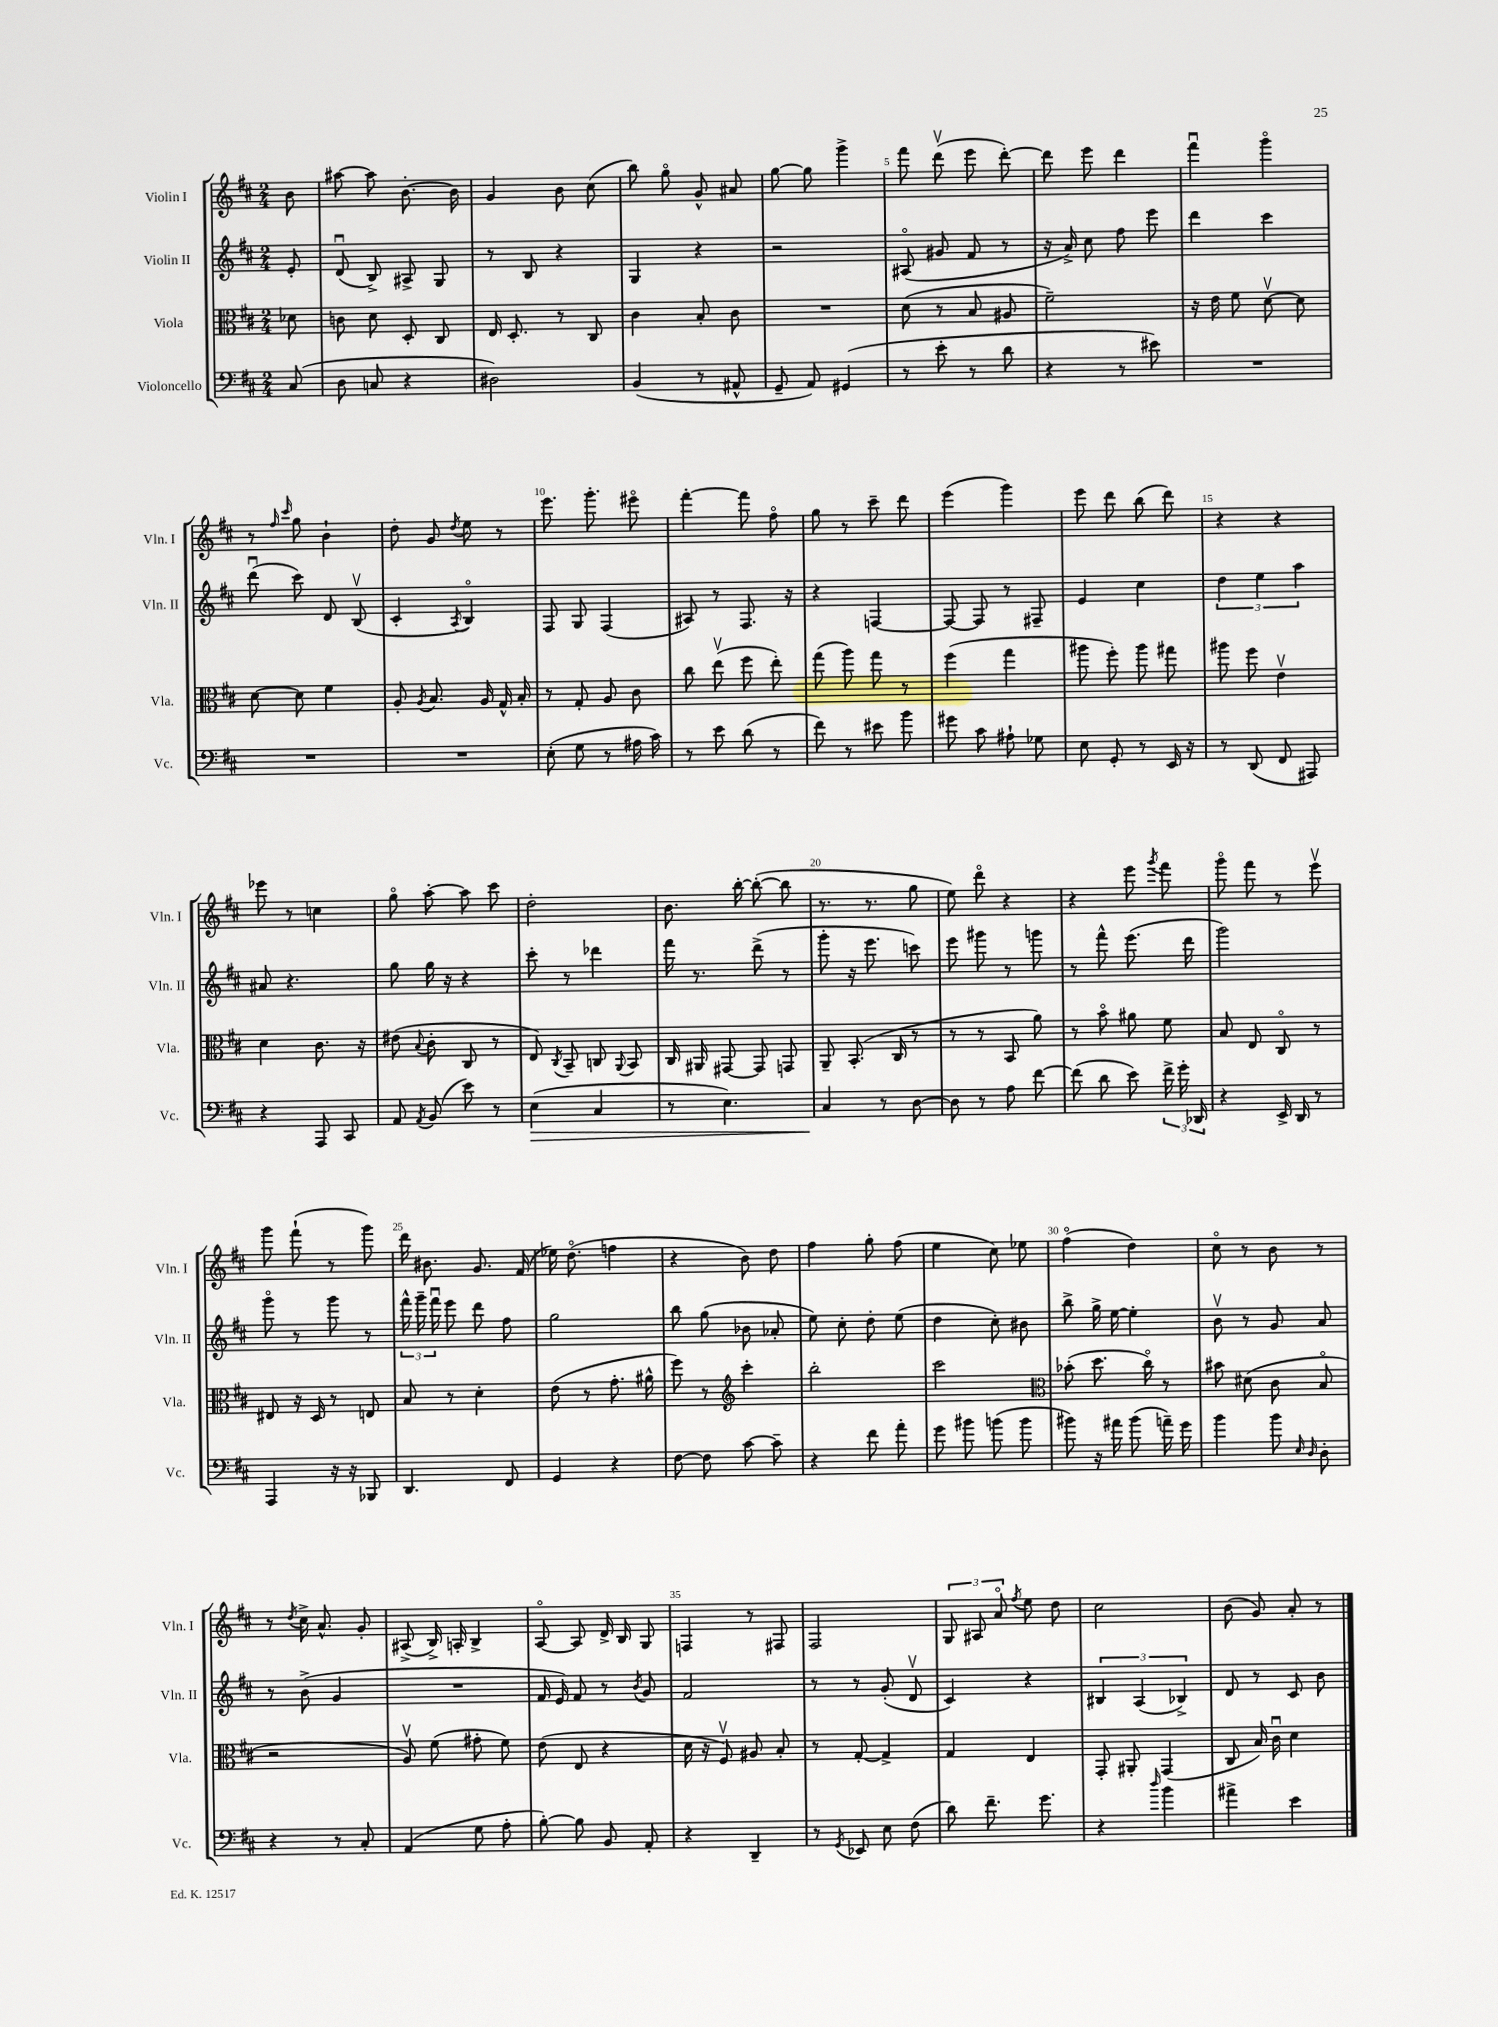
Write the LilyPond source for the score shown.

<<
\new StaffGroup <<
\new Staff = "s0" \with { instrumentName = "Violin I" shortInstrumentName = "Vln. I" } {
    \clef treble \key d \major \numericTimeSignature \time 2/4 \partial 8
    \autoBeamOff b'8 |
    ais''8~ ais''8 b'8.~-. b'16 |
    g'4 b'8 cis''8( |
    b''8) g''8\flageolet g'8-^ ais'8 |
    g''8~ g''8 g'''4-> |
    fis'''8 d'''8\upbow( e'''8 d'''8~-.) |
    d'''8 e'''8 d'''4 |
    fis'''4\downbow g'''4\flageolet |
    r8 \grace { fis''16 cis'''16 } g''8 b'4-! |
    d''8-. g'8 \acciaccatura { d''8 } e''8 r8 |
    e'''8. g'''8.-. eis'''8\flageolet |
    fis'''4~-. fis'''8 fis''8\flageolet |
    g''8 r8 cis'''8-- d'''8 |
    e'''4( g'''4) |
    e'''8 d'''8 b''8( d'''8) |
    r4 r4 |
    ees'''8 r8 c''4 |
    g''8\flageolet a''8~-. a''8 cis'''8 |
    d''2-. |
    b'8. b''16~-. b''8~-.( b''8 |
    r8. r8. g''8 |
    e''8) d'''8\flageolet r4 |
    r4 e'''8 \acciaccatura { g'''8 } fis'''8 |
    g'''8\flageolet fis'''8 r8 e'''8\upbow |
    g'''8 fis'''8-!( r8 g'''8) |
    d'''16 bis'8. g'8. fis'16( |
    ees''16) d''8.\flageolet( f''4 |
    r4 b'8) d''8 |
    fis''4 g''8-. fis''8( |
    e''4 cis''8) ees''8 |
    fis''4\flageolet( d''4) |
    cis''8\flageolet r8 b'8 r8 |
    r8 \acciaccatura { d''8 } cis''16-> a'8.-^ g'8-. |
    ais8->( b16->) a16-. b4-> |
    a8~\flageolet a8 d'16-> b16 g8 |
    f4 r8 fis8 |
    fis2 |
    \tuplet 3/2 { g8 ais8 a'8\flageolet } \acciaccatura { fis''8 } e''8 d''8 |
    cis''2 |
    b'8( g'8) a'8-. r8 \bar "|." |
}
\new Staff = "s1" \with { instrumentName = "Violin II" shortInstrumentName = "Vln. II" } {
    \clef treble \key d \major \numericTimeSignature \time 2/4 \partial 8
    \autoBeamOff e'8-. |
    d'8\downbow( b8->) ais8-> g8 |
    r8 b8 r4 |
    g4 r4 |
    r2 |
    ais8\flageolet( gis'8 fis'8 r8 |
    r16 a'16->) cis''8 fis''8 e'''8 |
    d'''4 cis'''4 |
    d'''8\downbow( cis'''8) d'8 b8\upbow( |
    cis'4-. \acciaccatura { a8 } b4\flageolet) |
    fis8 g8 fis4( |
    ais8) r8 fis8. r16 |
    r4 f4~ |
    f8~ f8 r8 fis8-- |
    e'4 cis''4 |
    \tuplet 3/2 { d''4 e''4 a''4 } |
    ais'8 r4. |
    g''8 g''16 r16 r4 |
    cis'''8-. r8 des'''4 |
    fis'''16 r8. d'''8->( r8 |
    g'''8-. r16 e'''8. c'''8) |
    e'''8 gis'''8 r8 g'''8 |
    r8 fis'''8-^ e'''8.( d'''16 |
    g'''2) |
    g'''8\flageolet r8 g'''8 r8 |
    \tuplet 3/2 { fis'''16-^ g'''16-- fis'''16\downbow } e'''8 d'''8 fis''8 |
    g''2 |
    b''8 g''8( bes'8 aes'8-. |
    e''8) cis''8-. d''8-. e''8( |
    d''4 cis''8-.) bis'8 |
    b''8-> g''16-> e''16~ e''4-. |
    b'8\upbow r8 g'8 a'8 |
    r8 b'8->( g'4 |
    R2 |
    fis'16 e'16) fis'8 r8 \acciaccatura { b'8 } g'8 |
    fis'2 |
    r8 r8 g'8-.( d'8\upbow |
    cis'4) r4 |
    \tuplet 3/2 { bis4 a4( bes4->) } |
    d'8 r8 cis'8 b'8 \bar "|." |
}
\new Staff = "s2" \with { instrumentName = "Viola" shortInstrumentName = "Vla." } {
    \clef alto \key d \major \numericTimeSignature \time 2/4 \partial 8
    \autoBeamOff des'8 |
    c'8 d'8 d8-. cis8 |
    e16 d8.-. r8 cis8 |
    cis'4 b8-. cis'8 |
    R2 |
    d'8( r8 b8 ais8 |
    fis'2--) |
    r16 e'16 fis'8 d'8~\upbow d'8 |
    d'8~ d'8 fis'4 |
    a8-. \acciaccatura { a8 } b8. a16 g16-^ b16-. |
    r8 g8-. a8 cis'8 |
    cis''8 e''8\upbow( fis''8 e''8-.) |
    g''8( a''8) g''8 r8 |
    fis''4( g''4 |
    ais''8 fis''8-.) ais''8 gis''8 |
    ais''8 fis''8 e'4\upbow |
    d'4 cis'8. r16 |
    eis'8( \appoggiatura { b8 } cis'8-. cis8 r8 |
    e8) \acciaccatura { cis8 } b,8-- c8 \appoggiatura { a,8 } b,8 |
    cis16 ais,16 gis,8~ gis,8 g,8 |
    a,8-- b,8.-.( cis16 r8 |
    r8 r8 b,8 a'8) |
    r8 b'8\flageolet ais'8 fis'8 |
    b8 e8 cis8\flageolet r8 |
    eis8 r16 d16 r8 e8 |
    b8 r8 d'4-. |
    e'8( r8 g'8.-. ais'16-^ |
    fis''8) r8 \clef treble cis'''4-. |
    b''2-. |
    cis'''2 |
    \clef alto bes'8-.( d''8. cis''16\flageolet) r8 |
    bis'8 dis'8( cis'8 b8\flageolet |
    r2 |
    a8\upbow) fis'8( gis'8-. fis'8) |
    e'8( e8 r4 |
    d'16 r16 fis8\upbow) ais8 b8-. |
    r8 g8~-. g4-> |
    g4 e4 |
    g,8-. ais,8-. g,4( |
    cis8 b16) cis'16\downbow d'4 \bar "|." |
}
\new Staff = "s3" \with { instrumentName = "Violoncello" shortInstrumentName = "Vc." } {
    \clef bass \key d \major \numericTimeSignature \time 2/4 \partial 8
    \autoBeamOff cis8( |
    d8 c8 r4 |
    dis2) |
    b,4( r8 ais,8-^ |
    g,8-- a,8) gis,4( |
    r8 e'8-. r8 d'8 |
    r4 r8 eis'8) |
    R2 |
    R2 |
    R2 |
    e8-.( g8 r8 ais16 cis'16) |
    r8 e'8 d'8( r8 |
    fis'8) r8 eis'8 b'8 |
    gis'8 cis'8 ais8-! ges8 |
    e8 g,8-. r8 e,16 r16 |
    r8 d,8( fis,8 ais,,8) |
    r4 a,,8 cis,8 |
    a,8 \acciaccatura { a,8 } b,8( e'8) r8 |
    e4\>( cis4 |
    r8 e4.) |
    cis4\! r8 d8~ |
    d8 r8 a8 fis'8~ |
    fis'8( d'8 e'8) \tuplet 3/2 { fis'16-> g'16-. des,16 } |
    r4 e,16-> d,16 r8 |
    a,,4 r16 r16 bes,,8 |
    d,4. fis,8 |
    g,4 r4 |
    fis8~ fis8 cis'8~ cis'8-- |
    r4 fis'8 a'8-. |
    g'8 bis'8 b'8( b'8 |
    bis'8) r16 ais'16 bis'8( a'16--) g'16 |
    b'4 b'8 \grace { e16 d16 } d8-. |
    r4 r8 cis8-. |
    a,4( g8 a8-. |
    b8~-.) b8 b,8 a,8-. |
    r4 d,4-- |
    r8 \acciaccatura { g,8 } ees,8 e8 fis8( |
    d'8) fis'8.-- g'8. |
    r4 \grace { d''16 } b'4 |
    ais'4-> e'4 \bar "|." |
}
>>
>>
\layout { \context { \Score \override BarNumber.break-visibility = ##(#f #t #t) barNumberVisibility = #(every-nth-bar-number-visible 5) } }
